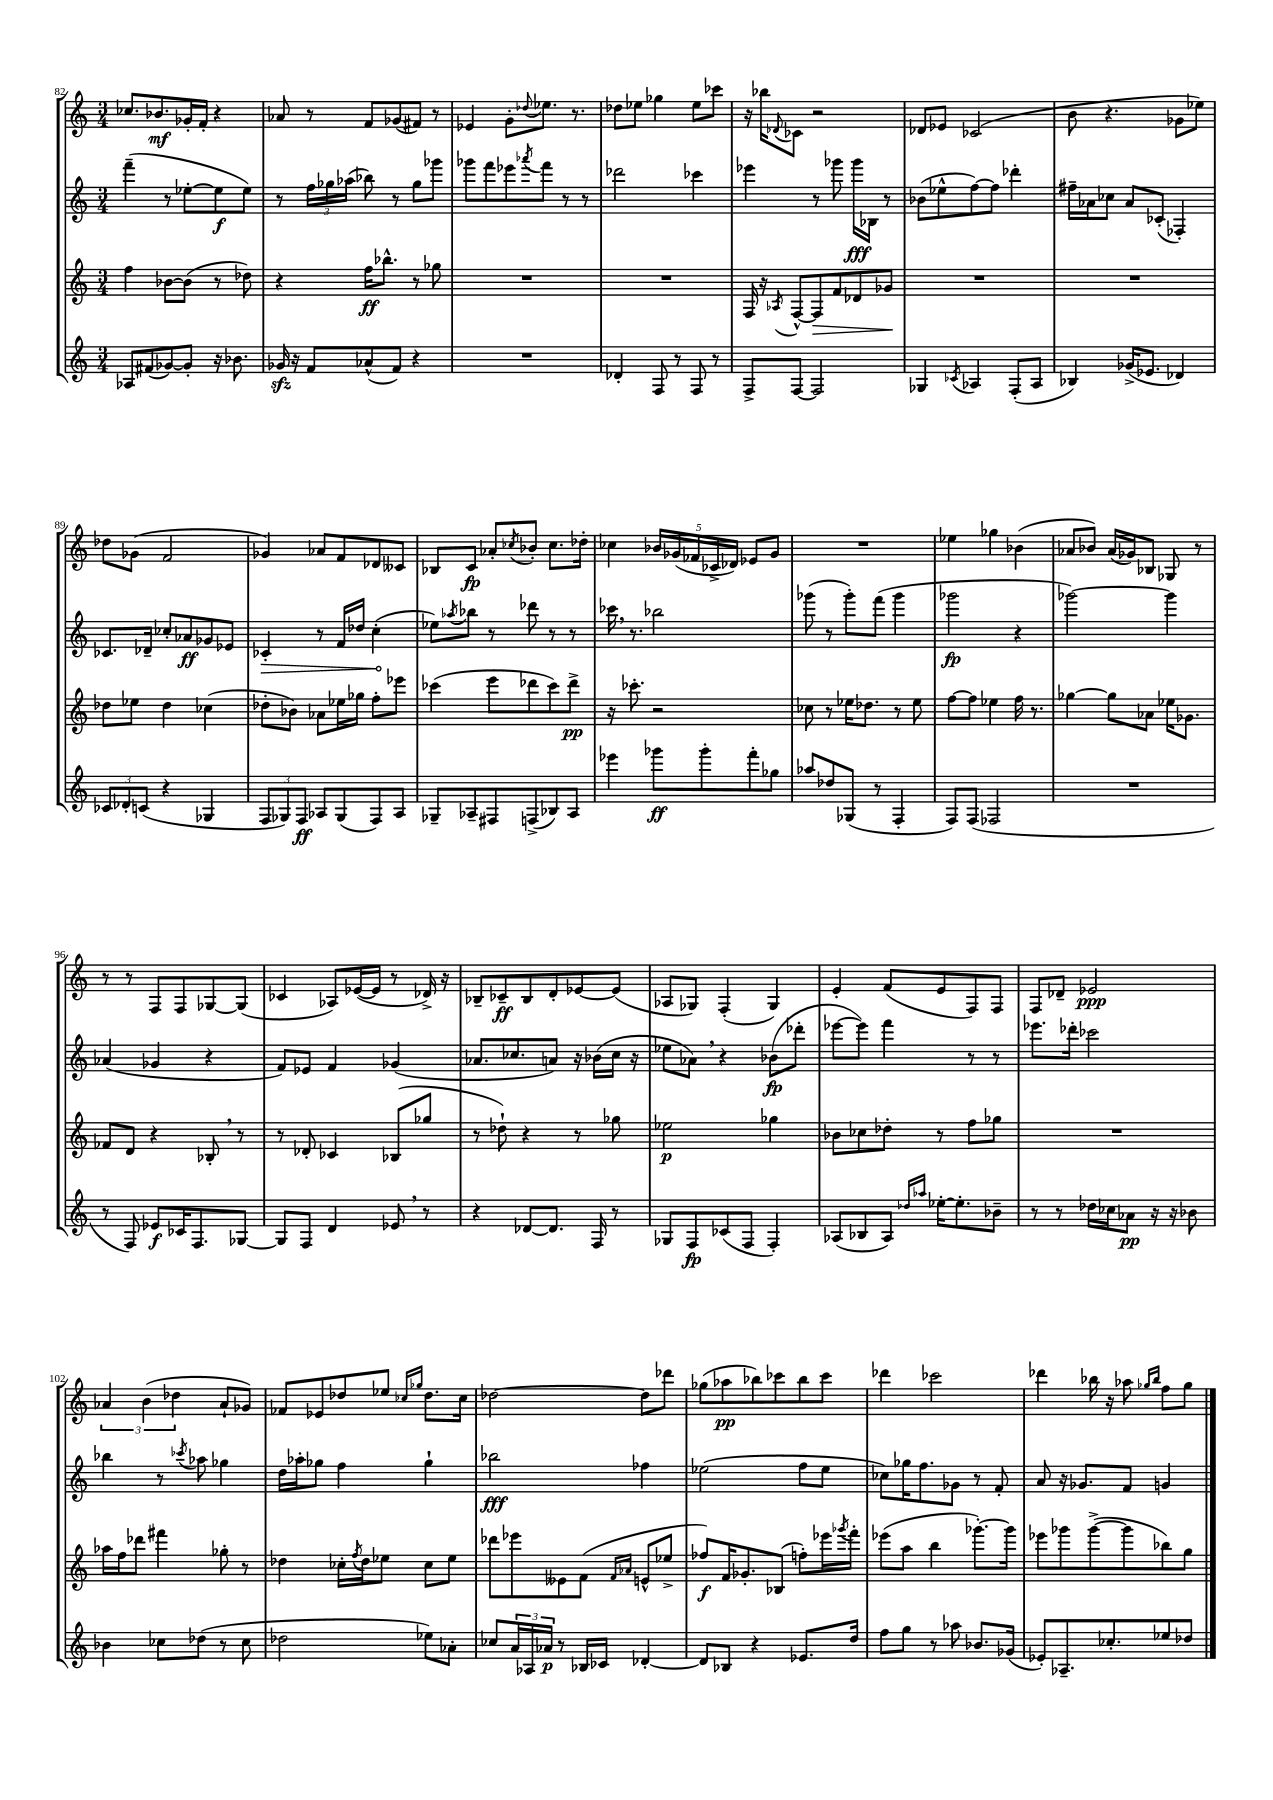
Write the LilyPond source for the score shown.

<<
\new StaffGroup <<
\new Staff = "s0" {
    \clef treble \key c \major \numericTimeSignature \time 3/4
    ces''8. bes'8.\mf ges'16-. f'16-. r4 |
    aes'8 r8 f'8 ges'8( fis'8) r8 |
    ees'4 g'8-. \appoggiatura { des''8 } ees''8. r8. |
    des''8 ees''8 ges''4 ees''8 ces'''8 |
    r16 bes''16 \appoggiatura { des'8 } ces'8 r2 |
    des'8 ees'8 ces'2( |
    b'8 r4. ges'8 ees''8) |
    des''8 ges'8( f'2 |
    ges'4) aes'8 f'8 des'8 ceses'8 |
    bes8 c'8\fp aes'8-. \acciaccatura { ces''8 } bes'8-. ces''8. des''16-. |
    ces''4 \tuplet 5/4 { bes'16 ges'16( fes'16 ces'16-> des'16) } ees'8 ges'8 |
    R2. |
    ees''4 ges''4 bes'4( |
    aes'8 bes'8) aes'16( ges'16) bes8 ges8 r8 |
    r8 r8 f8 f8 ges8~ ges8( |
    ces'4 aes8) ees'16~( ees'16 r8 des'16->) r16 |
    bes8-- ces'8--\ff bes8 d'8-. ees'8~ ees'8( |
    aes8 ges8) f4-.( ges4) |
    e'4-. f'8( e'8 f8) f8 |
    f8 des'8-- ees'2\ppp |
    \tuplet 3/2 { aes'4 b'4( des''4 } aes'8-! ges'8) |
    fes'8 ees'8 des''8 ees''8 \grace { ces''16 ges''16 } des''8. ces''16 |
    des''2~ des''8 des'''8 |
    ges''8( aes''8\pp bes''8) ces'''8 bes''8 ces'''8 |
    des'''4 ces'''2 |
    des'''4 bes''16 r16 aes''8 \grace { ges''16 bes''16 } f''8 ges''8 \bar "|." |
}
\new Staff = "s1" {
    \clef treble \key c \major \numericTimeSignature \time 3/4
    f'''4--( r8 ees''8~-. ees''8\f ees''8) |
    r8 \tuplet 3/2 { f''16 ges''16 aes''16( } bes''8) r8 ges''8 ges'''8 |
    ges'''8 f'''8 ees'''8 \acciaccatura { aes'''8 } f'''8 r8 r8 |
    des'''2 ces'''4 |
    ees'''4 r8 ges'''8 ges'''16\fff bes16 r8 |
    bes'8( ees''8-^ f''8~) f''8 des'''4-. |
    fis''16-- aes'16 ces''8 aes'8 ces'8-.( fes4-.) |
    ces'8. des'16-- ces''8-. aes'8\ff ges'8 ees'8 |
    \once \override Hairpin.circled-tip = ##t ces'4-.\> r8 f'16 des''16 c''4-.\!( |
    ees''8) \acciaccatura { aes''8 } bes''8 r8 des'''8 r8 r8 |
    ces'''16 \breathe r8. bes''2 |
    ges'''8( r8 ges'''8-.) f'''8( ges'''4 |
    ges'''2\fp r4 |
    ges'''2~) ges'''4 |
    aes'4( ges'4 r4 |
    f'8) ees'8 f'4 ges'4( |
    aes'8. ces''8. a'8) r16 bes'16( ces''16 r16 |
    ees''8 aes'8) \breathe r4 bes'8\fp( des'''8-. |
    ees'''8~ ees'''8) f'''4 r8 r8 |
    ees'''8. des'''16-. ces'''2 |
    bes''4 r8 \acciaccatura { ces'''8 } aes''8 ges''4 |
    d''16 aes''16-. ges''8 f''4 ges''4-! |
    bes''2\fff fes''4 |
    ees''2( f''8 ees''8 |
    ces''8) ges''16 f''8. ges'8 r8 f'8-. |
    a'8 r16 ges'8. f'8 g'4 \bar "|." |
}
\new Staff = "s2" {
    \clef treble \key c \major \numericTimeSignature \time 3/4
    f''4 bes'8~ bes'8( r8 des''8) |
    r4 f''16\ff bes''8.-^ r8 ges''8 |
    R2. |
    R2. |
    f16 r16 \acciaccatura { aes8 } f8~-^ f8\> f'8 des'8 ges'8\! |
    R2. |
    R2. |
    des''8 ees''8 des''4 ces''4( |
    des''8-. bes'8) aes'8 ees''16 ges''16 f''8-. ees'''8 |
    ces'''4( e'''8 des'''8 ces'''8) des'''8->\pp |
    r16 ces'''8.-. r2 |
    ces''8 r8 ees''16 des''8. r8 ees''8 |
    f''8~ f''8 ees''4 f''16 r8. |
    ges''4~ ges''8 aes'8 ees''16 ges'8. |
    fes'8 d'8 r4 bes8-. \breathe r8 |
    r8 des'8-. ces'4 bes8( ges''8 |
    r8 des''8-!) r4 r8 ges''8 |
    ees''2\p ges''4 |
    bes'8 ces''8 des''8-. r8 f''8 ges''8 |
    R2. |
    aes''16 f''16 des'''8 fis'''4 ges''8-. r8 |
    des''4 ces''16-. \acciaccatura { f''8 } des''16 ees''8 ces''8 ees''8 |
    des'''8 ees'''8 eeses'8 f'8( \grace { f'16 aes'16 } e'8-^ ees''8-> |
    fes''8\f) f'16 ges'8.-. bes8( f''8-.) ees'''16 \acciaccatura { ges'''8 } f'''16-. |
    ees'''8( a''8 b''4 ges'''8.~-.) ges'''16 |
    ees'''8 ges'''8 ges'''8~->( ges'''8 bes''8) g''8 \bar "|." |
}
\new Staff = "s3" {
    \clef treble \key c \major \numericTimeSignature \time 3/4
    aes8 fis'8( ges'8~) ges'8-. r16 bes'8. |
    ges'16\sfz r16 f'8 aes'8-^( f'8) r4 |
    R2. |
    des'4-. f8 r8 f8 r8 |
    f8-> f8~ f2 |
    ges4 \acciaccatura { ces'8 } aes4 f8-.( aes8 |
    bes4) ges'16->( ees'8. des'4) |
    \tuplet 3/2 { ces'8 des'8-. c'8( } r4 ges4 |
    \tuplet 3/2 { f8 ges8) f8\ff } aes8 ges8( f8) aes8 |
    ges8-- aes8-- fis8 f8->( bes8) aes8 |
    ees'''4 ges'''8\ff ges'''8-. f'''8-. ges''8 |
    aes''8 des''8 ges8( r8 f4-. |
    f8) f8( fes2 |
    R2. |
    r8 f8) ees'8\f ces'16 f8. ges8~ |
    ges8 f8 d'4 ees'8 \breathe r8 |
    r4 des'8~ des'8. f16 r8 |
    ges8 f8\fp ces'8( f8 f4-.) |
    aes8( bes8 aes8) \grace { des''16 aes''16 } ees''16~-. ees''8.-. bes'8-- |
    r8 r8 des''16 ces''16 aes'8\pp r16 r16 bes'8 |
    bes'4 ces''8 des''8( r8 ces''8 |
    des''2 ees''8) aes'8-. |
    ces''8 \tuplet 3/2 { a'16 aes16 aes'16\p } r8 bes16 ces'16 des'4~-. |
    des'8 bes8 r4 ees'8. d''16 |
    f''8 g''8 r8 aes''8 bes'8. ges'16( |
    ees'8-.) aes8.-- ces''8.-. ees''8 des''8 \bar "|." |
}
>>
>>
\layout { \context { \Score currentBarNumber = #82 } }
